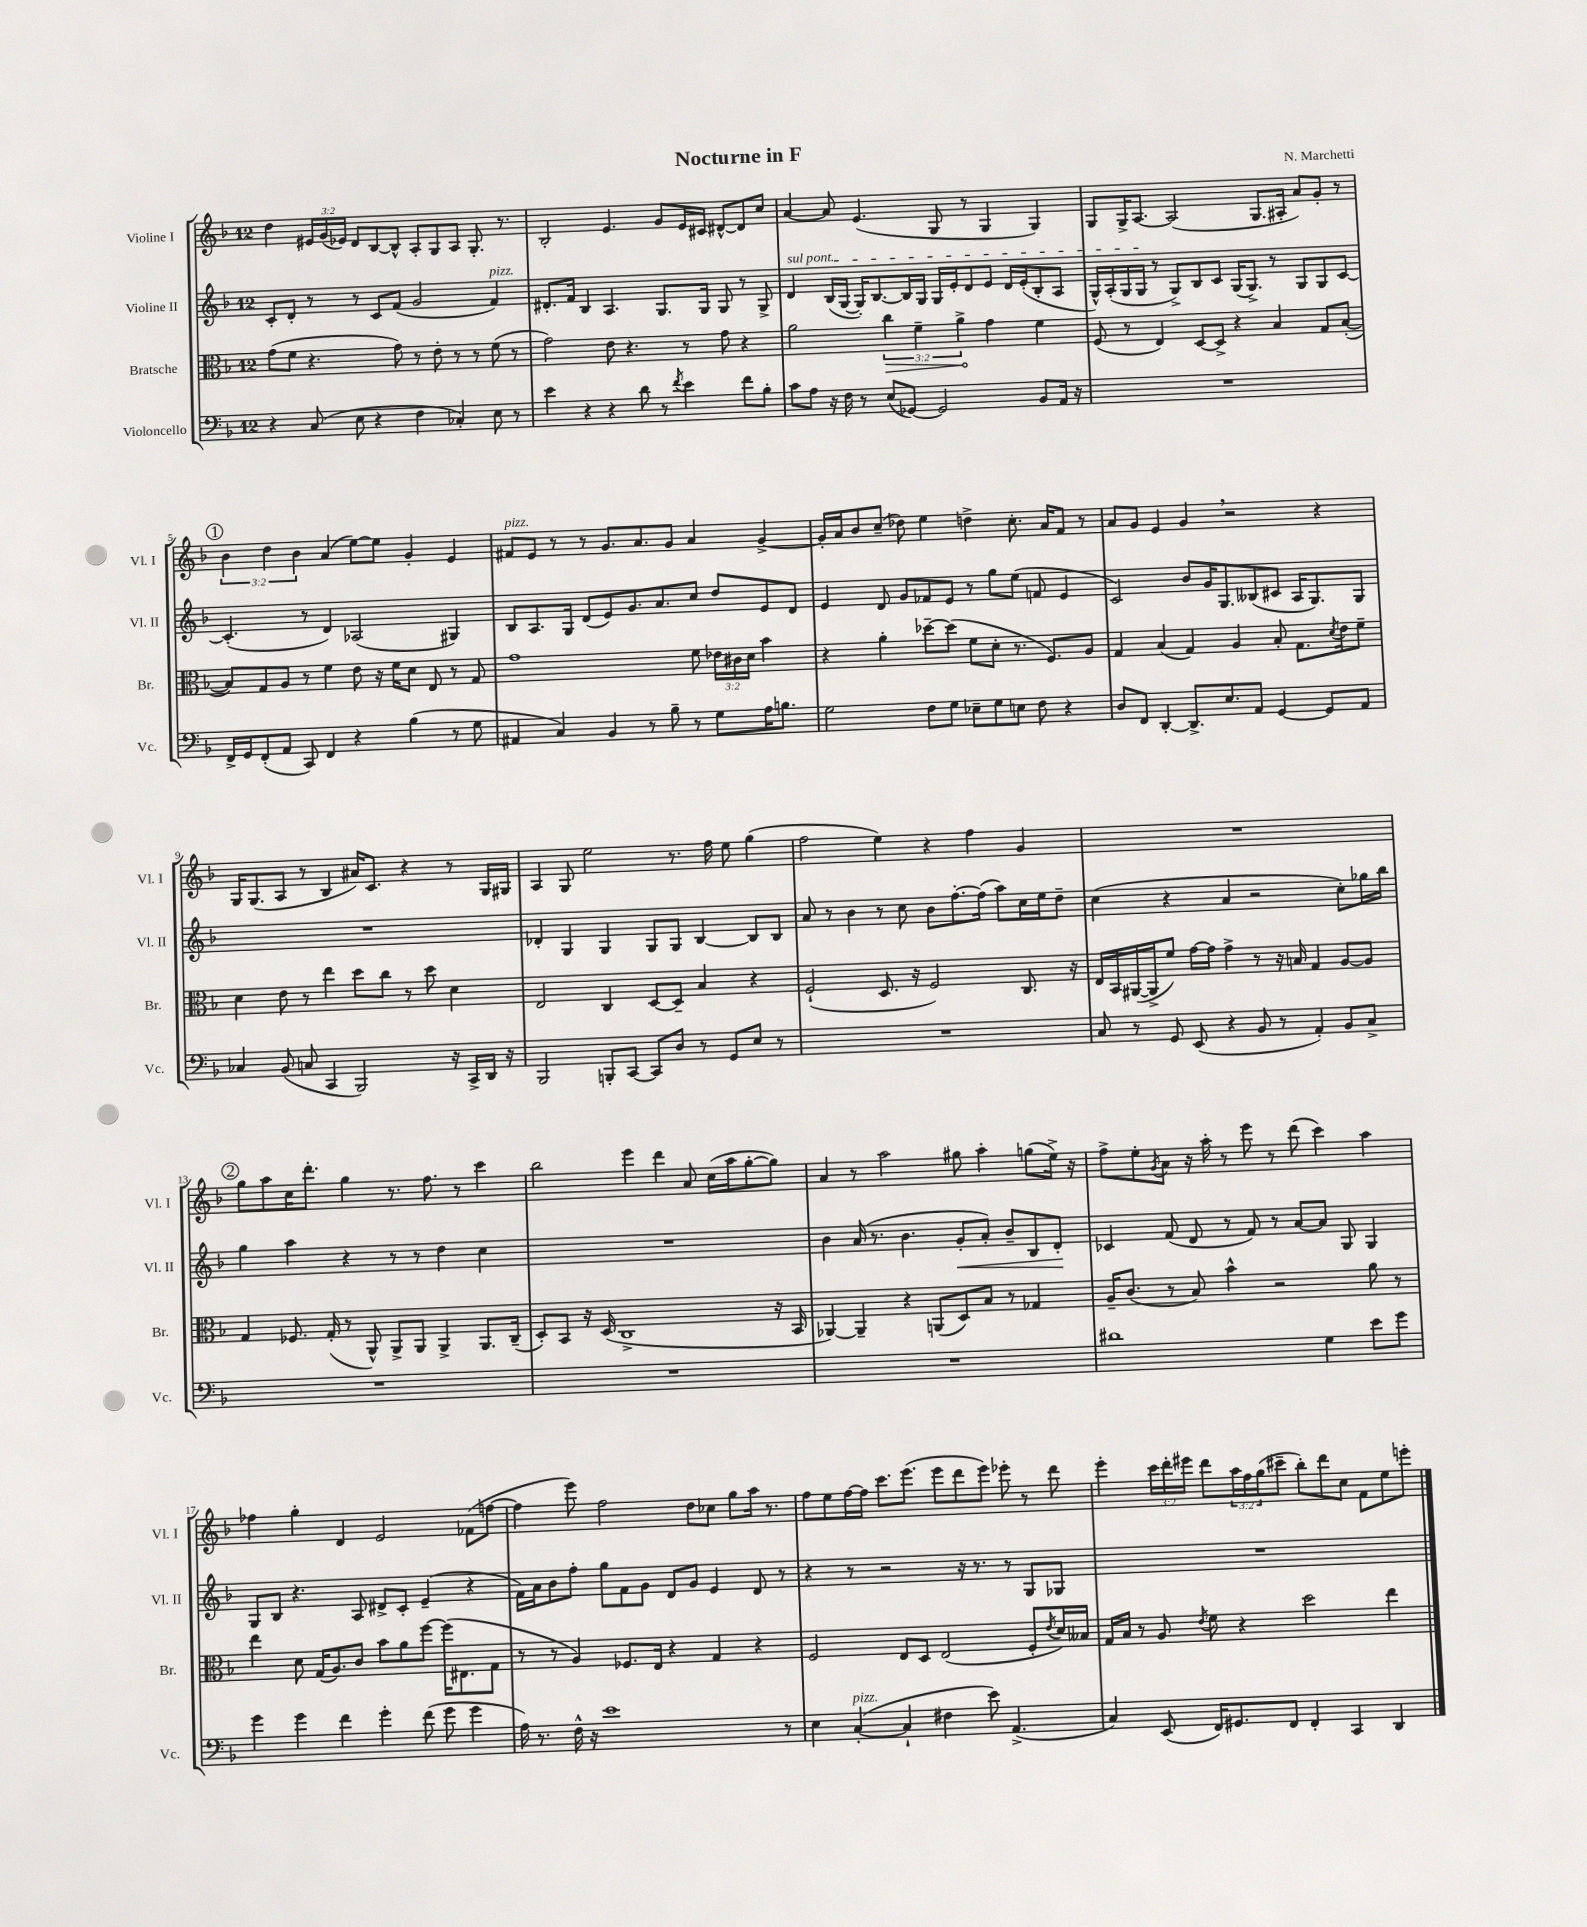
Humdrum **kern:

**kern	**kern	**kern	**kern
*staff4	*staff3	*staff2	*staff1
*clefF4	*clefC3	*clefG2	*clefG2
*k[b-]	*k[b-]	*k[b-]	*k[b-]
*M12/8	*M12/8	*M12/8	*M12/8
4r	(8g	8c'	4dd
.	8f	8d'	.
(8C	4.r	8r	24e#
.	.	.	(24g
.	.	.	24e-)
8E	.	8r	8d
4r	.	8c	[8B-
.	8g)	(8f	8B-^^]
4F	8r	2g	8A'
.	8e'	.	8G
4C-')	8r	.	8A
.	8r	.	8.G'
8E	(8f	4f)	.
.	.	.	8.r
8r	8r	.	.
=	=	=	=
4e	2g)	8.d#'	2B-'
.	.	16f	.
4r	.	4B-	.
4r	8e	4.A	4.e
.	4.r	.	.
8d	.	.	.
8r	.	8.G	8g
8qf	.	.	.
4e	8r	.	16e
.	.	16G	16c#
.	8g	8G	[8d#^^
8f	4r	8r	8d#]
8B-'	.	8G^	8cc
=	=	=	=
8c	2a	4d	[4a
8A	.	.	.
16r	.	(16B-	8a]
16F	.	[16G	.
8r	.	16G'])	(4.e
.	.	[8.B-	.
(8E	6cc	.	.
[8GG-)	.	16B-]	.
.	6f~	.	.
.	.	16G	.
2GG-]	.	16G	8G
.	.	16e'	.
.	6a^	.	.
.	.	8d	8r
.	4g	8e	4G
.	.	16d	.
.	.	(16e'	.
8BB-	4f	8B-'	4G)
16AA	.	8A	.
16r	.	.	.
=	=	=	=
1.r	(8F	16G^^)	8G
.	.	(16A'	.
.	8r	16G	16G^
.	.	16G	[8.A
.	4E)	8r	.
.	.	8G^)	(2A]
.	[8D	8B-	.
.	8D^]	8c	.
.	4r	(16G	.
.	.	8.G^)	.
.	.	.	8.G
.	4B-	8r	.
.	.	.	16A#'
.	.	8G	8a)
.	8G	8G	8g'
.	([8B-'	[8c	8r
=	=	=	=
16FF^	8B-])	(4.c']	6b-
16GG	.	.	.
(8FF'	8G	.	.
.	.	.	6dd
8AA	8A	.	.
.	.	.	6b-
8CC)	8r	8r	.
4FF	4f	4d)	(4a
4r	8e	(2A-	[8ee)
.	16r	.	8ee]
.	16f	.	.
(4B-	8d	.	4g'
.	8E	.	.
8r	8r	4G#)	4e
8G	8G	.	.
=	=	=	=
4AA#	1g	8B-	8f#
.	.	8.A	8e
4C)	.	.	8r
.	.	16G	.
.	.	(8d	8r
4BB-	.	8e)	8.g
.	.	8.g	.
.	.	.	8.a
8r	.	.	.
.	.	8.a	.
8B-~	.	.	8g
8r	8f	8cc	4a
8G	24e-	8dd	.
.	24c#	.	.
.	24d	.	.
16A	4b-	8e	[4g^
8.B	.	.	.
.	.	8d	.
=	=	=	=
2G	4r	4e	16g']
.	.	.	16a
.	.	.	8b-
.	4a'	8d	(8cc~
.	.	8g	8dd-)
8F	[8dd-~	8f-	4ee
8G	(8dd-]	8e	.
8E-~	8f	8r	4dd^
8G	8d'	8gg	.
8E	8.r	(8ee	8.cc'
8F	.	8f	.
.	8.F)	.	16a
4r	.	4e	8f
.	8A	.	8r
=	=	=	=
8D	4G	2c)	8a
8FF	.	.	8g
[4DD'	(4B-	.	4e
8.DD^]	4G)	8b-	4g
.	.	16g	.
8.E	.	8.G	.
.	4A	.	2r
8AA	.	(8B--	.
[4GG	8B-'	8c#	.
.	8.G	16A	.
.	.	8.G)	.
8GG]	.	.	4r
.	8qd	.	.
.	16e	.	.
8AA	8f~	8G	.
=	=	=	=
4C-	4d	1.r	16G
.	.	.	(8.G
(8BB-	8e	.	8A
8C	8r	.	8r
4CC	4ee	.	4B-
2BBB-)	8dd	.	16a#)
.	.	.	8.c
.	8cc	.	.
.	8r	.	4r
.	8dd	.	.
16r	4d	.	8r
16CC^	.	.	.
16DD	.	.	16G
16r	.	.	16G#
=	=	=	=
2BBB-	2E	4d-'	4A
.	.	4G	8G
.	.	.	2ee
8BBB'	4C	4G	.
[8CC	.	.	.
8CC]	[8D	8G	.
8D	8D~]	8G	8.r
8r	4B-	[4B-	.
.	.	.	16ff
8GG	.	.	8ee
8E	4r	8B-]	(4gg
8r	.	8B-	.
=	=	=	=
1.r	(2F`	8a	2ff
.	.	8r	.
.	.	4b-	.
.	8.D	8r	4ee)
.	.	8cc	.
.	16r	.	.
.	2F)	8b-	4r
.	.	[8.ff'	.
.	.	.	4ff
.	.	(16ff]	.
.	.	8aa)	.
.	8.C	16cc	4g
.	.	16ee	.
.	.	8dd~	.
.	16r	.	.
=	=	=	=
8C	16E	(4cc	1.r
.	16BB-	.	.
8r	([16AA#	.	.
.	16AA#^]	.	.
8GG	8f)	4r	.
(8EE	[16g	.	.
.	16g]	.	.
4r	4g^	4a	.
8BB-	8r	2r	.
8r	16r	.	.
.	16B	.	.
4AA')	4G	.	.
8BB-	[8A	8cc')	.
8C^	8A]	16gg-	.
.	.	16bb-	.
=	=	=	=
1.r	4G	4gg	8gg
.	.	.	8aa
.	8.F-	4aa	16cc
.	.	.	8.ddd'
.	(16G'	.	.
.	8r	4r	4gg
.	8AA^^)	.	.
.	8AA^	8r	8.r
.	8AA	8r	.
.	.	.	8.ff
.	4AA^	4dd	.
.	.	.	8r
.	8.AA	4cc	4ccc
.	(16C~	.	.
=	=	=	=
1.r	8D')	1.r	2bb-
.	8BB-	.	.
.	16r	.	.
.	(16D	.	.
.	1C^	.	.
.	.	.	4eee
.	.	.	4ddd
.	.	.	8a
.	.	.	(16cc
.	.	.	16aa
.	.	.	[8gg'
.	16r	.	8gg])
.	16BB-	.	.
=	=	=	=
1.r	[4AA-)	4b-	4a
.	4AA-~]	(16a	8r
.	.	8.r	.
.	.	.	2aa
.	4r	4.b-	.
.	(8AA	.	.
.	8D)	8g'	8gg#
.	8B-	8a')	4aa'
.	8r	8b-~	.
.	4G-	8B-	(8gg
.	.	8d'	16ee^)
.	.	.	16r
=	=	=	=
1d#	16A~	4c-	8ff^
.	(8.c	.	.
.	.	.	8ee'
.	.	.	8qg
.	8r	(8f	8a
.	8B-)	8d	16r
.	.	.	16aa'
.	4b-^^	8r	8r
.	.	8f)	8eee
.	2r	8r	8r
.	.	[8a	(8ddd
4G	.	8a]	4ccc)
.	.	8G	.
8e	8a	4G	4aa
8g	8r	.	.
=	=	=	=
4g	4ee	8G	4ff-
.	.	8B-	.
4g	8d	4.r	4gg'
.	(16G	.	.
.	8.A)	.	.
4f	.	.	4d
.	8c	8A	.
4g'	8b-	8d#^	2e
.	8a	8c'	.
(8f	[8ff	(4e~	.
8g	(16ff]	.	.
.	8.E#	.	.
4g	.	4r	(8f-
.	8G	.	[8ff
=	=	=	=
16A)	8r	16f)	4ff]
8.r	.	16a	.
.	8r	8b-	.
16F^^	4A)	8ff'	8eee)
16r	.	.	.
1e	.	8gg	2ff
.	8.F-	8f	.
.	.	8g	.
.	16E	.	.
.	4r	8d	.
.	.	8g	8dd
.	4G	4e	8cc-
.	.	.	8gg
.	4r	8d	16aa
.	.	.	8.r
8r	.	8r	.
=	=	=	=
4E	2F	4r	8ff
.	.	.	8ee
([4C'	.	8r	[16ff
.	.	.	16ff]
.	.	2r	8.ccc
4C`]	8E	.	.
.	.	.	(8.eee
.	8D	.	.
4F#	(2E	.	8eee
.	.	16r	8ddd
.	.	8.r	.
8e)	.	.	8eee)
(4.AA^	.	8r	8eee-'
.	8F'	8G	8r
.	8qe	.	.
.	16d)	8G-	8ddd
.	16B--	.	.
=	=	=	=
4C)	16G	1.r	4eee'
.	16B-	.	.
.	8r	.	.
(8EE	8A	.	24ccc
.	.	.	24ddd'
.	.	.	24eee#
.	8qe	.	.
16FF)	8f	.	8ddd
8.GG#	.	.	.
.	4r	.	24aa
.	.	.	24ff
.	.	.	(24gg
8FF	.	.	8ccc#~
4FF'	2dd	.	8bb-')
.	.	.	8ddd
4CC	.	.	8cc
.	.	.	8f
4DD	4ee	.	8ee
.	.	.	8eee'
==	==	==	==
*-	*-	*-	*-
